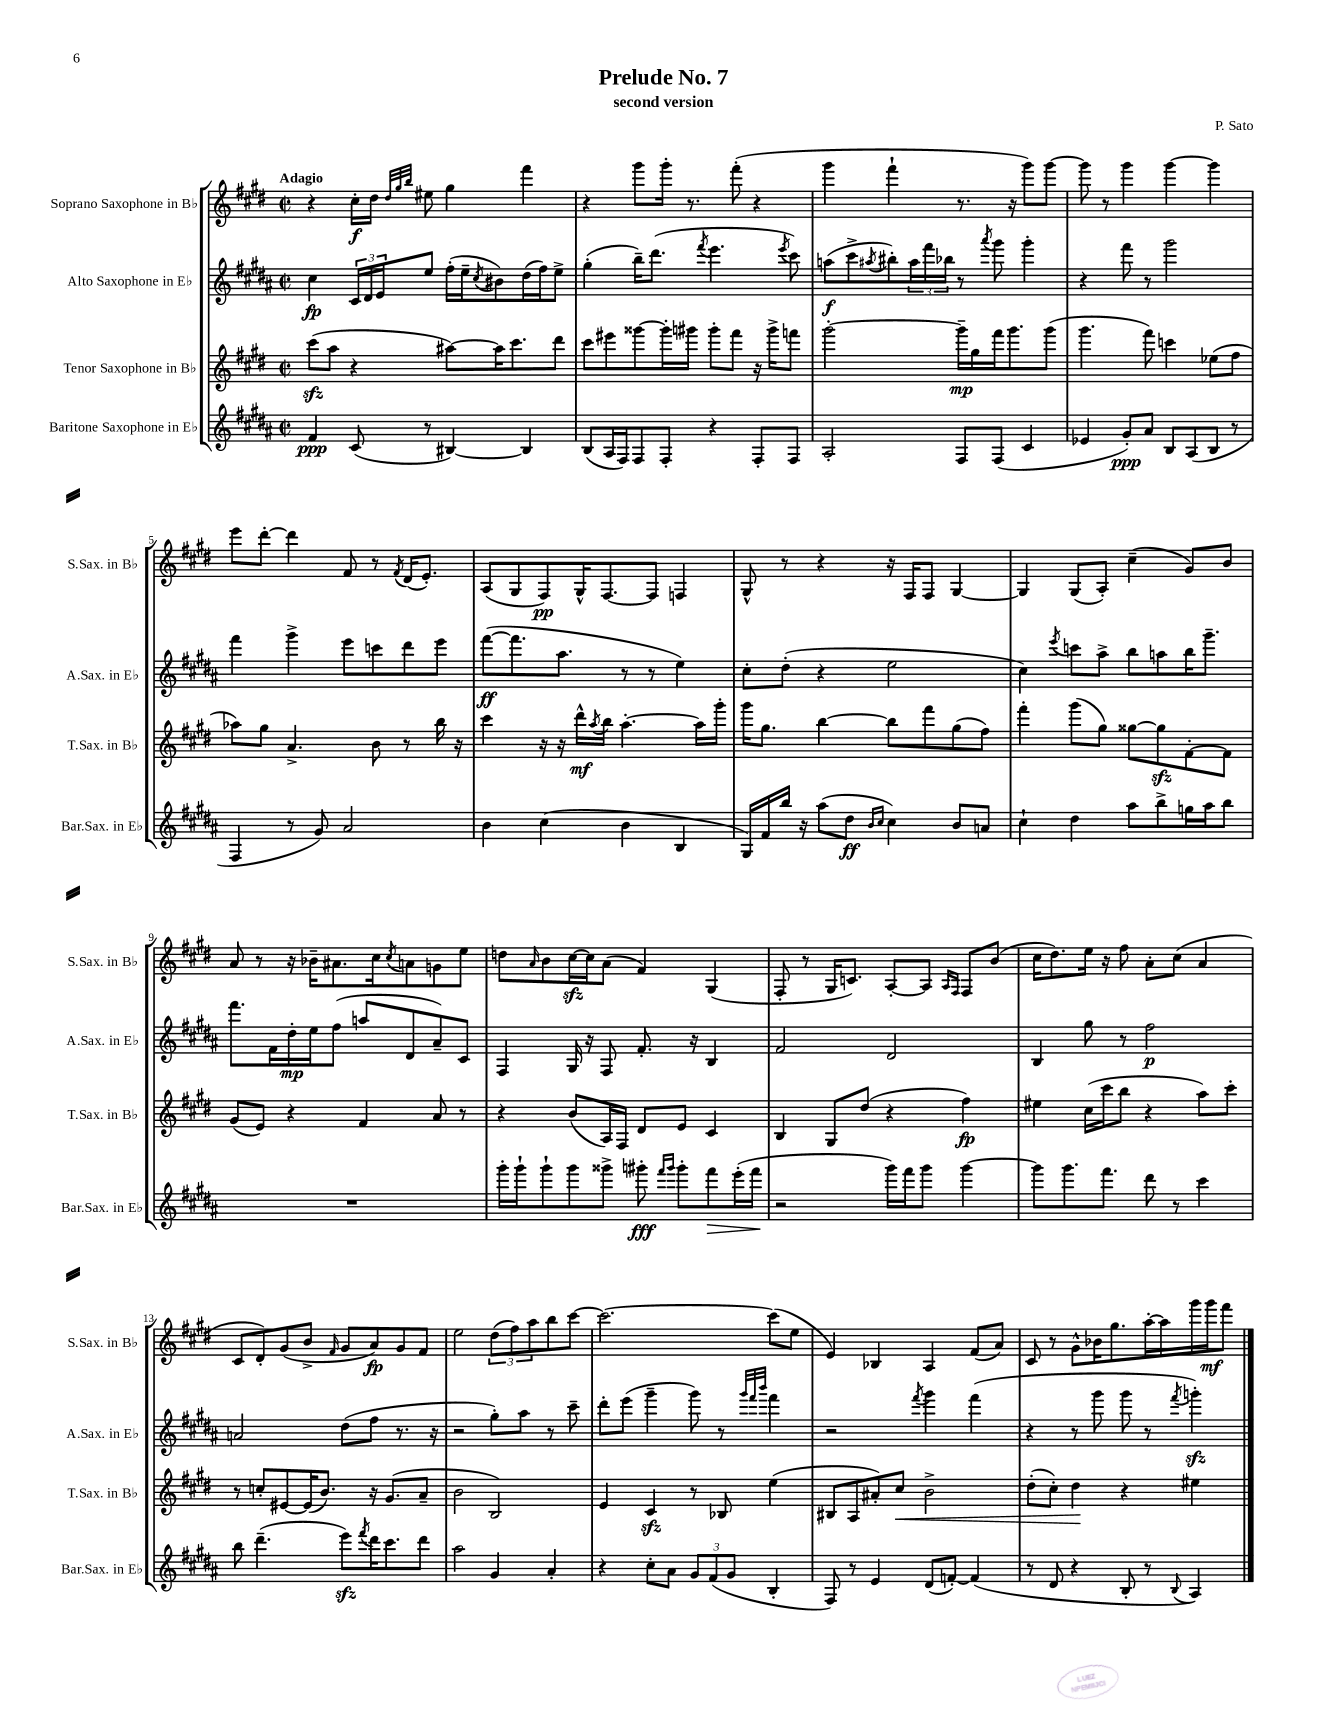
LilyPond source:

\header { title = "Prelude No. 7" composer = "P. Sato" subtitle = "second version" }
<<
\new StaffGroup <<
\new Staff = "s0" \with { instrumentName = "Soprano Saxophone in Bb" shortInstrumentName = "S.Sax. in Bb" } {
    \clef treble \key e \major \defaultTimeSignature \time 2/2 \tempo "Adagio"
    r4 cis''16-.\f dis''16 \grace { dis''32 gis''32 b''32 } eis''8 gis''4 fis'''4 |
    r4 gis'''8 gis'''16-. r8. fis'''8-.( r4 |
    gis'''4 fis'''4-! r8. r16 gis'''8) gis'''8~ |
    gis'''8 r8 gis'''4 gis'''4~ gis'''4 |
    e'''8 dis'''8~-. dis'''4 fis'8 r8 \acciaccatura { fis'8 } dis'16( e'8.-.) |
    a8( gis8 fis8\pp) gis16-^ fis8.~ fis8 f4 |
    gis8-^ r8 r4 r16 fis16 fis8 gis4~ |
    gis4 gis8( a8-.) cis''4--( gis'8) b'8 |
    a'8 r8 r16 bes'16-- ais'8. cis''16 \acciaccatura { cis''8 } a'8 g'8 e''8 |
    d''8 \grace { a'16 } b'8 cis''16~\sfz cis''16 a'8( fis'4) gis4( |
    fis8-. r8 gis16 c'8.) a8~-. a8 \grace { a16 fis16 } fis8 b'8( |
    cis''16 dis''8.) e''16 r16 fis''8 a'8-. cis''8( a'4 |
    cis'8 dis'8-.) gis'8( b'8-> \grace { fis'16 } gis'8 a'8\fp) gis'8 fis'8 |
    e''2 \tuplet 3/2 { dis''8( fis''8) a''8 } b''8 cis'''8~ |
    cis'''2.~ cis'''8( e''8 |
    e'4) bes4 a4 fis'8( a'8) |
    cis'8 r8 gis'8-^ bes'16 gis''8. a''16~-. a''16 gis'''16 gis'''16\mf fis'''8 \bar "|." |
}
\new Staff = "s1" \with { instrumentName = "Alto Saxophone in Eb" shortInstrumentName = "A.Sax. in Eb" } {
    \clef treble \key b \major \defaultTimeSignature \time 2/2
    cis''4\fp \tuplet 3/2 { cis'16 dis'16 e'16 } e''8 fis''16-.( e''16-- \acciaccatura { cis''8 } bis'8) dis''16( fis''16) e''8-> |
    gis''4-.( b''16--) dis'''8.( \acciaccatura { fis'''8 } e'''4. \acciaccatura { e'''8 } cis'''8) |
    a''8\f( cis'''8-> \acciaccatura { ais''8 } bis''8-.) \tuplet 3/2 { ais''16 fis'''16 bes''16 } r8 \acciaccatura { ais'''8 } gis'''8 gis'''4-. |
    r4 fis'''8 r8 gis'''2 |
    fis'''4 gis'''4-> e'''8 c'''8 dis'''8 e'''8 |
    fis'''8~\ff( fis'''8. ais''8. r8 r8 e''4) |
    cis''8-. dis''8-.( r4 e''2 |
    cis''4) \acciaccatura { e'''8 } c'''8 ais''8-> b''8 a''8 b''16 gis'''8.-- |
    fis'''8. fis'16 dis''16-.\mp e''16 fis''8( a''8 dis'8 ais'8--) cis'8 |
    fis4 gis16 r16 fis8 fis'8.-. r16 b4 |
    fis'2 dis'2 |
    b4 gis''8 r8 fis''2\p |
    a'2 dis''8( fis''8 r8. r16 |
    r2 gis''8-.) ais''8 r8 cis'''8-- |
    dis'''8-. e'''8( gis'''4-- gis'''8) r8 \grace { gis'''32 fis'''32 b'''32 } fis'''4 |
    r2 \acciaccatura { fis'''8 } gis'''4 fis'''4( |
    r4 r8 gis'''8 gis'''8 r8 \acciaccatura { fis'''8 } g'''4-.\sfz) \bar "|." |
}
\new Staff = "s2" \with { instrumentName = "Tenor Saxophone in Bb" shortInstrumentName = "T.Sax. in Bb" } {
    \clef treble \key e \major \defaultTimeSignature \time 2/2
    cis'''8\sfz( a''8 r4 ais''8~) ais''16 cis'''8. dis'''8 |
    cis'''8 eis'''8 gisis'''8~ gisis'''16-. gis'''16 gis'''8-. fis'''8 r16 gis'''16-> f'''8 |
    gis'''2~-. gis'''16--\mp gis''16 fis'''16 gis'''8. gis'''8( |
    gis'''4. fis'''8) c'''4 ees''8( fis''8 |
    aes''8) gis''8 a'4.-> b'8 r8 b''16 r16 |
    cis'''4 r16 r16 dis'''16-^\mf \acciaccatura { a''8 } b''16 a''4.~-. a''16 gis'''16-. |
    gis'''16 gis''8. b''4~ b''8 fis'''8 gis''8( fis''8) |
    fis'''4-. gis'''8( gis''8) gisis''8~ gisis''8\sfz fis'8~-. fis'8 |
    gis'8( e'8) r4 fis'4 a'8 r8 |
    r4 b'8( a16) fis16 dis'8 e'8 cis'4 |
    b4 gis8 dis''8( r4 fis''4\fp) |
    eis''4 cis''16( cis'''16 b''8 r4 a''8) cis'''8-. |
    r8 c''8-. eis'8~ eis'16( b'8.) r16 gis'8.( a'8-- |
    b'2 b2) |
    e'4 cis'4\sfz r8 bes8 e''4( |
    bis8 a8 ais'8-.) cis''8\< b'2-> |
    dis''8-.( cis''8-.) dis''4\! r4 eis''4 \bar "|." |
}
\new Staff = "s3" \with { instrumentName = "Baritone Saxophone in Eb" shortInstrumentName = "Bar.Sax. in Eb" } {
    \clef treble \key b \major \defaultTimeSignature \time 2/2
    fis'4\ppp cis'8( r8 bis4~) bis4 |
    b8( ais16 fis16) fis8 fis8-. r4 fis8-. fis8 |
    ais2-. fis8 fis8( cis'4 |
    ees'4 gis'8-.\ppp) ais'8 b8 ais8( b8 r8 |
    fis4 r8 gis'8) ais'2 |
    b'4 cis''4( b'4 b4 |
    gis16) fis'16 b''16 r16 ais''8( dis''8\ff \grace { b'16 cis''16 } cis''4) b'8 a'8 |
    cis''4-! dis''4 ais''8 b''8-> g''16 ais''16 b''8 |
    R1 |
    gis'''16-. gis'''16-! gis'''8-! gis'''8 gisis'''8-> gis'''8-.\fff \grace { fis'''16 gis'''16 } gis'''8-. fis'''8\> e'''16-.( fis'''16\! |
    r2 gis'''16) fis'''16 gis'''8 gis'''4~ |
    gis'''8 gis'''8. fis'''8. dis'''8 r8 cis'''4 |
    b''8 dis'''4.--( e'''8\sfz) \acciaccatura { fis'''8 } dis'''16 cis'''8. dis'''8 |
    ais''2 gis'4 ais'4-. |
    r4 cis''8-. ais'8 \tuplet 3/2 { gis'8 fis'8( gis'8 } b4-. |
    fis8) r8 e'4 dis'8( f'8~-.) f'4( |
    r8 dis'8 r4 b8-. r8 \appoggiatura { b8 } ais4) \bar "|." |
}
>>
>>
